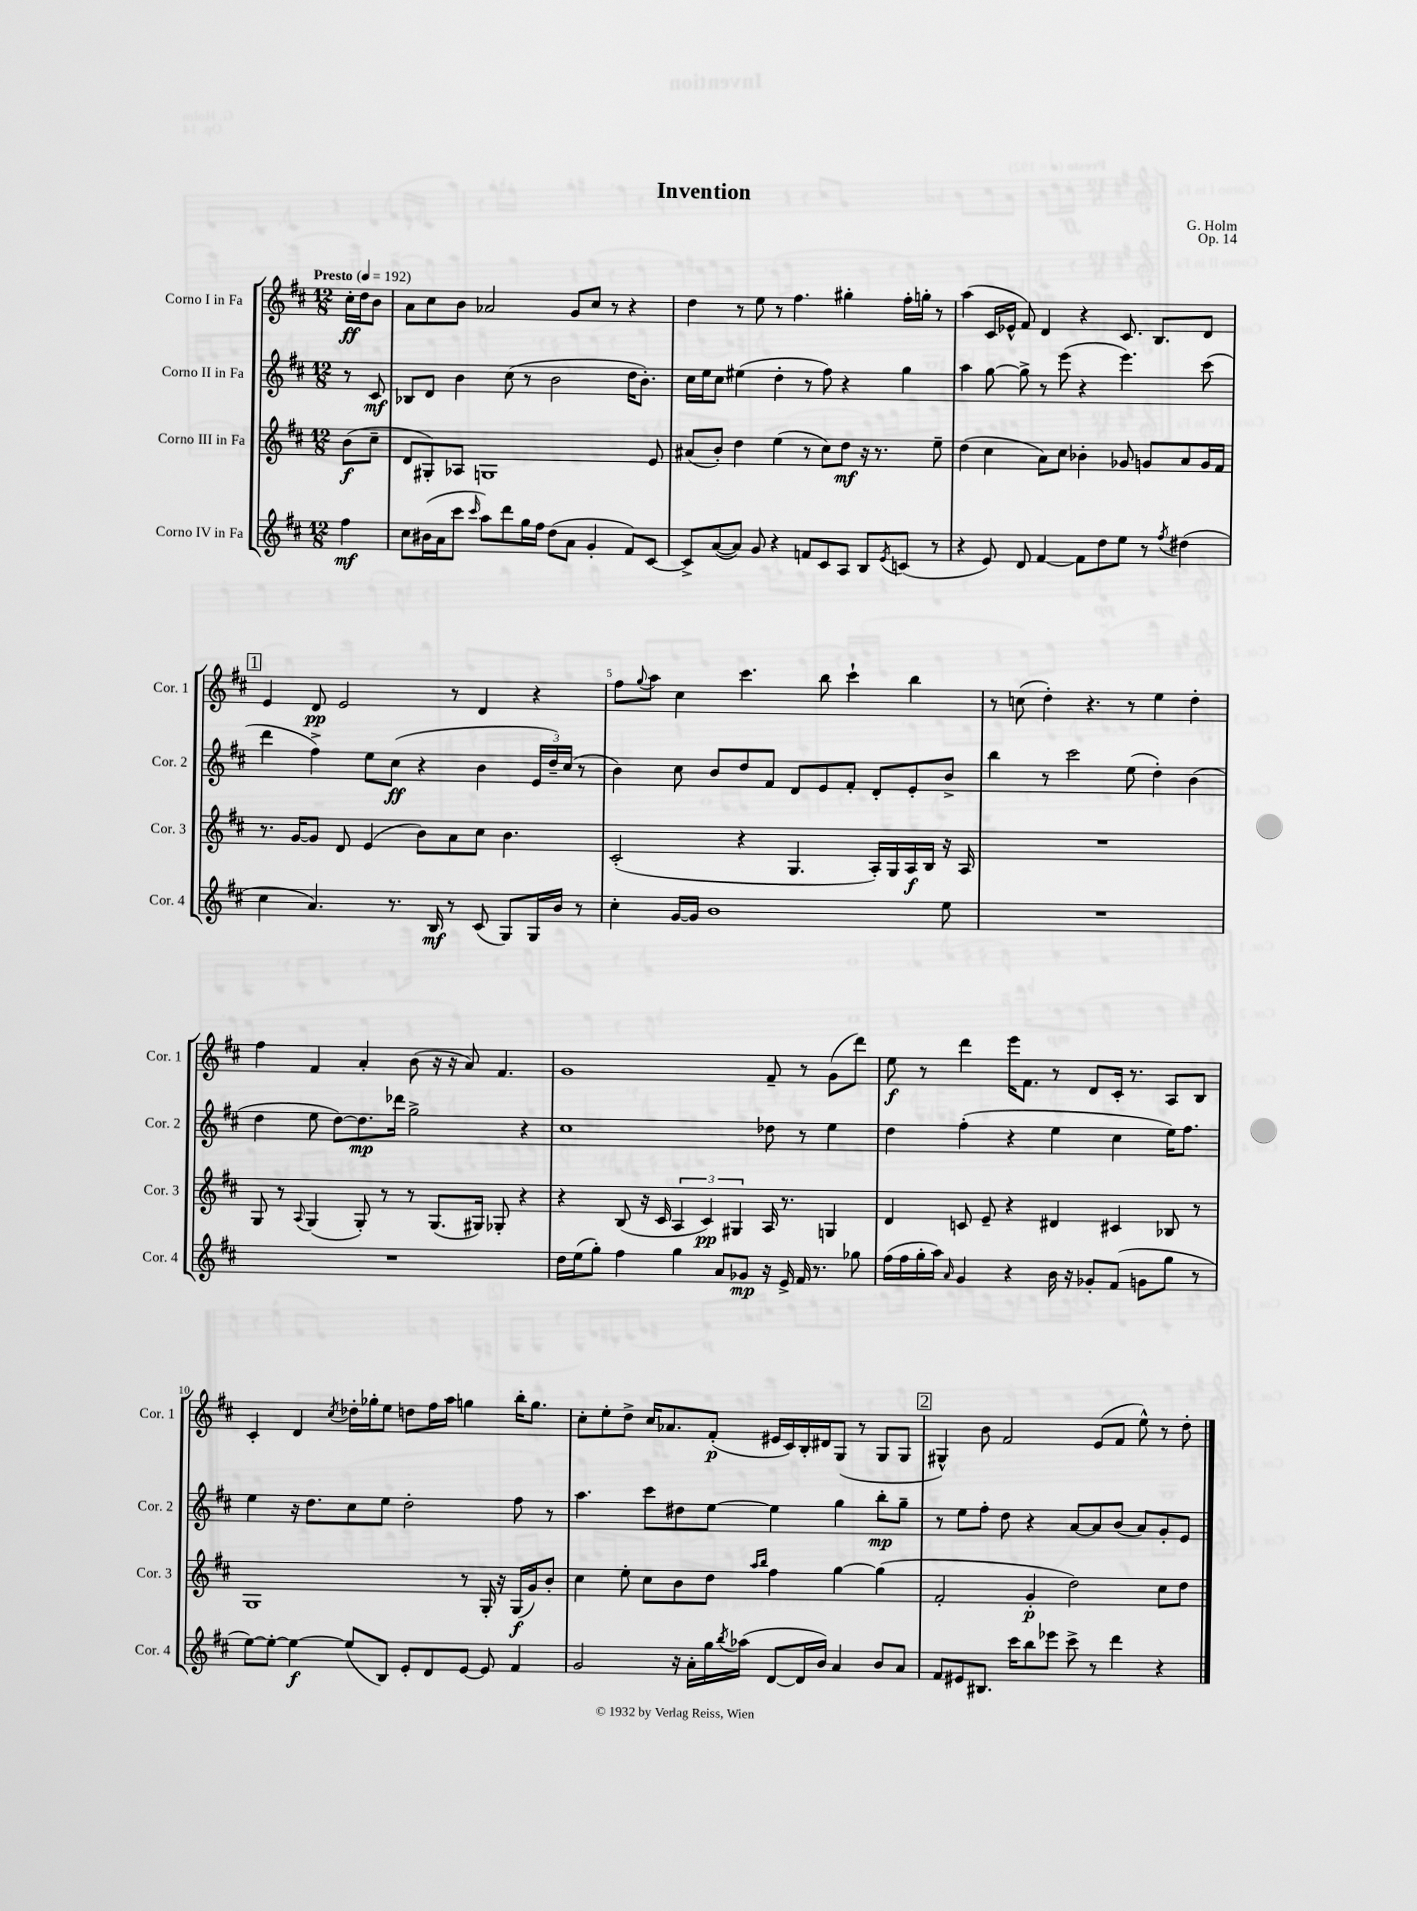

**kern	**kern	**kern	**kern
*staff4	*staff3	*staff2	*staff1
*clefG2	*clefG2	*clefG2	*clefG2
*k[f#c#]	*k[f#c#]	*k[f#c#]	*k[f#c#]
*M12/8	*M12/8	*M12/8	*M12/8
*MM192	*MM192	*MM192	*MM192
4ff#\	(8b\L	8r	16cc#'\LL
.	.	.	16dd\J
.	8cc#~\J	8c#/	8b\J
=	=	=	=
8cc#\L	8d/L	8B-/L	8a\L
(16b#\L	8G#'/)	8d/J	8cc#\
16a\J	.	.	.
8ccc#\J	8A-/J	4b\	8b\J
16qqccc#/	.	.	.
8aa\L)	1G	.	2a-/
8ddd\	.	(8cc#\	.
16gg\L	.	8r	.
16ff#\JJ	.	.	.
(8dd\L	.	2b\	.
8a\J	.	.	8g/L
4g'/	.	.	8cc#/J
.	.	.	8r
8f#/L)	.	16dd\LK	4r
.	.	8.b'\J)	.
[8c#/J	8e/	.	.
=	=	=	=
8c#^/]L	(8a#/L	16cc#\LL	4dd\
.	.	16ee\J	.
([8a/	8b'/J)	8cc#\J	.
8a/]J)	4dd\	(4ee#\	8r
8g/	.	.	8ee\
4r	(4ee\	4dd'\	8r
.	.	.	4.ff#\
8f/L	8r	8r	.
8c#/	8cc#\L)	8ff#\)	.
8A/J	8dd\J	4r	4gg#'\
8B/L	16r	.	.
.	8.r	.	.
8qe/	.	.	.
(8c/J	.	4gg\	16ff#'\LL
.	.	.	16gg'\JJ
8r	8ee~\	.	8r
=	=	=	=
4r	(4dd\	4aa\	(4aa\
8e/)	4cc#\	[8gg\	16c#/LL
.	.	.	16e-^^/JJ
8d/	.	8gg^\]	8f#/)
[4f#/	8a\L)	8r	4d/
.	8cc#\J	(8eee\	.
8f#\]L	4b-'\	4r	4r
8dd\	.	.	.
8ee\J	8g-/	4.eee\)	8.c#/
8r	8g/L	.	.
.	.	.	8.B/L
8qff#/	.	.	.
(4dd#\	8a/	.	.
.	16g/L	(8ccc#\	8d/J
.	16f#/JJ	.	.
=	=	=	=
4cc#\	8.r	4ddd\	4e/
.	[16g/LK	.	.
4.a/)	8g/]J	4ff#^\)	8d/
.	8d/	.	2e/
.	(4e/	8ee\L	.
8.r	.	(8cc#\J	.
.	8b\L)	4r	.
16B/	.	.	.
8r	8a\	.	8r
(8c#/	8cc#\J	4b\	4d/
8G/L)	4.b\	.	.
16G/L	.	24e/LL	4r
.	.	24dd~/)	.
16b/JJ	.	.	.
.	.	(24cc#/JJ	.
8r	.	8r	.
=	=	=	=
4cc#'\	(2c#'/	4b\)	8ff#\L
.	.	.	8qqgg/
.	.	.	8aa\J
[16g/LL	.	8cc#\	4cc#\
16g/]JJ	.	.	.
1b	.	8b/L	.
.	4r	8dd/	4.ccc#\
.	.	8f#/J	.
.	4.G/	8d/L	.
.	.	8e/	8bb\
.	.	8f#'/J	4ccc#`\
.	16A'/LL)	8d'/L	.
.	16G/	.	.
.	16A/	8e'/	4bb\
.	16B/JJ	.	.
8ee\	16r	8b^/J	.
.	16A/	.	.
=	=	=	=
1.r	1.r	4bb\	8r
.	.	.	(8cc\
.	.	8r	4dd'\)
.	.	2ccc#\	.
.	.	.	4.r
.	.	(8ee\	8r
.	.	4dd'\)	4ee\
.	.	(4b\	4dd'\
=	=	=	=
1.r	8G/	4dd\	4ff#\
.	8r	.	.
.	8qqA/	.	.
.	(4G/	8ee\	4f#/
.	.	[8dd\L)	.
.	8G'/)	8.dd\]	4a'/
.	8r	.	.
.	.	16ddd-\Jk	.
.	8r	2gg^\	(8b\
.	(8.G/L	.	16r
.	.	.	16r
.	.	.	8a/)
.	16G#/Jk)	.	.
.	8G-'/	.	4.f#/
.	4r	4r	.
=	=	=	=
16dd\LL	4r	1cc#	1g
(16ee\J	.	.	.
8gg'\J)	.	.	.
4ff#\	(8B/	.	.
.	16r	.	.
.	16c#/	.	.
4gg\	6A/	.	.
.	6c#/)	.	.
8a/L	.	.	.
.	6G#/	.	.
8g-/J	.	.	.
16r	16A/	8dd-\	8f#~/
16e^/	8.r	.	.
16f#/	.	8r	8r
8.r	.	.	.
.	4G/	4ee\	(8g\L
8gg-\	.	.	8ddd\J)
=	=	=	=
(16ff#\LL	4d/	4dd\	8ee\
16ff#\	.	.	.
16gg'\	.	.	8r
16aa\JJ)	.	.	.
16qqa/	.	.	.
4g/	8c/	(4ff#'\	4ddd\
.	8e~/	.	.
4r	4r	4r	16eee\LK
.	.	.	8.f#\J
16b\	4d#/	4ee\	8r
16r	.	.	.
8g-'/L	.	.	8d/L
(8f#/J	4c#/	4cc#\	16c#'/Jk
.	.	.	8.r
8g\L	.	.	.
8gg\J	8B-/	16ee\LK)	8A/L
.	.	8.ff#\J	.
8r	8r	.	8B/J
=	=	=	=
[8ee\L)	1G	4ee\	4c#'/
8ee'\_J	.	.	.
4ee\_	.	16r	4d/
.	.	8.dd\L	.
.	.	.	8qcc#/
(8ee/]L	.	8cc#\	16dd-'\LL
.	.	.	16gg-'\J
8B/J)	.	8ee\J	8ee\J
8e'/L	.	2dd'\	8dd\L
8d/	.	.	16ff#\L
.	.	.	16aa\JJ
[8e/J	8r	.	4gg\
8e/]	16G'/	.	.
.	16r	.	.
4f#/	(16G/LL	8ff#\	16bb'\LK
.	16g/J)	.	8.gg\J
.	8b'/J	8r	.
=	=	=	=
2g/	4cc#\	4.aa\	8cc#'\L
.	.	.	8ee'\
.	8ee'\	.	8dd^\J
.	8cc#\L	8ccc#\L	16cc#/LK
.	.	.	8.a-/
16r	8b\	8dd#\	.
16a'\LL	.	.	.
16gg\	8dd\J	[8ee\J	(8f#'/J
8qbb/	.	.	.
(16aa-\JJ	.	.	.
.	16qqaa/LL	.	.
.	16qqbb/JJ	.	.
[8d/L	4ff#\	4ee\]	16e#/LL
.	.	.	16c#/)
16d/]L	.	.	16B'/
16b/JJ)	.	.	16d#/J
4a/	[4gg\	4gg\	(8G/J
.	.	.	8r
8b/L	(4gg\]	8bb'\L	8G/L
8a/J	.	8gg~\J	8G/J
=	=	=	=
8f#/L	2f#'/	8r	4G#^^/)
8e#/	.	8ee\L	.
8.B#/J	.	8ff#'\J	8b\
.	.	8dd\	2f#/
16ccc#\LK	.	.	.
8bb\	4g'/	4r	.
8eee-\J	.	.	.
8ccc#^\	2dd\)	[8a/L	.
8r	.	8a/]	(8e/L
4ddd\	.	(8b/J	8f#/J
.	.	8a/L)	8ee^^\)
4r	8cc#\L	8g'/	8r
.	8dd\J	8e/J	8dd'\
==	==	==	==
*-	*-	*-	*-
